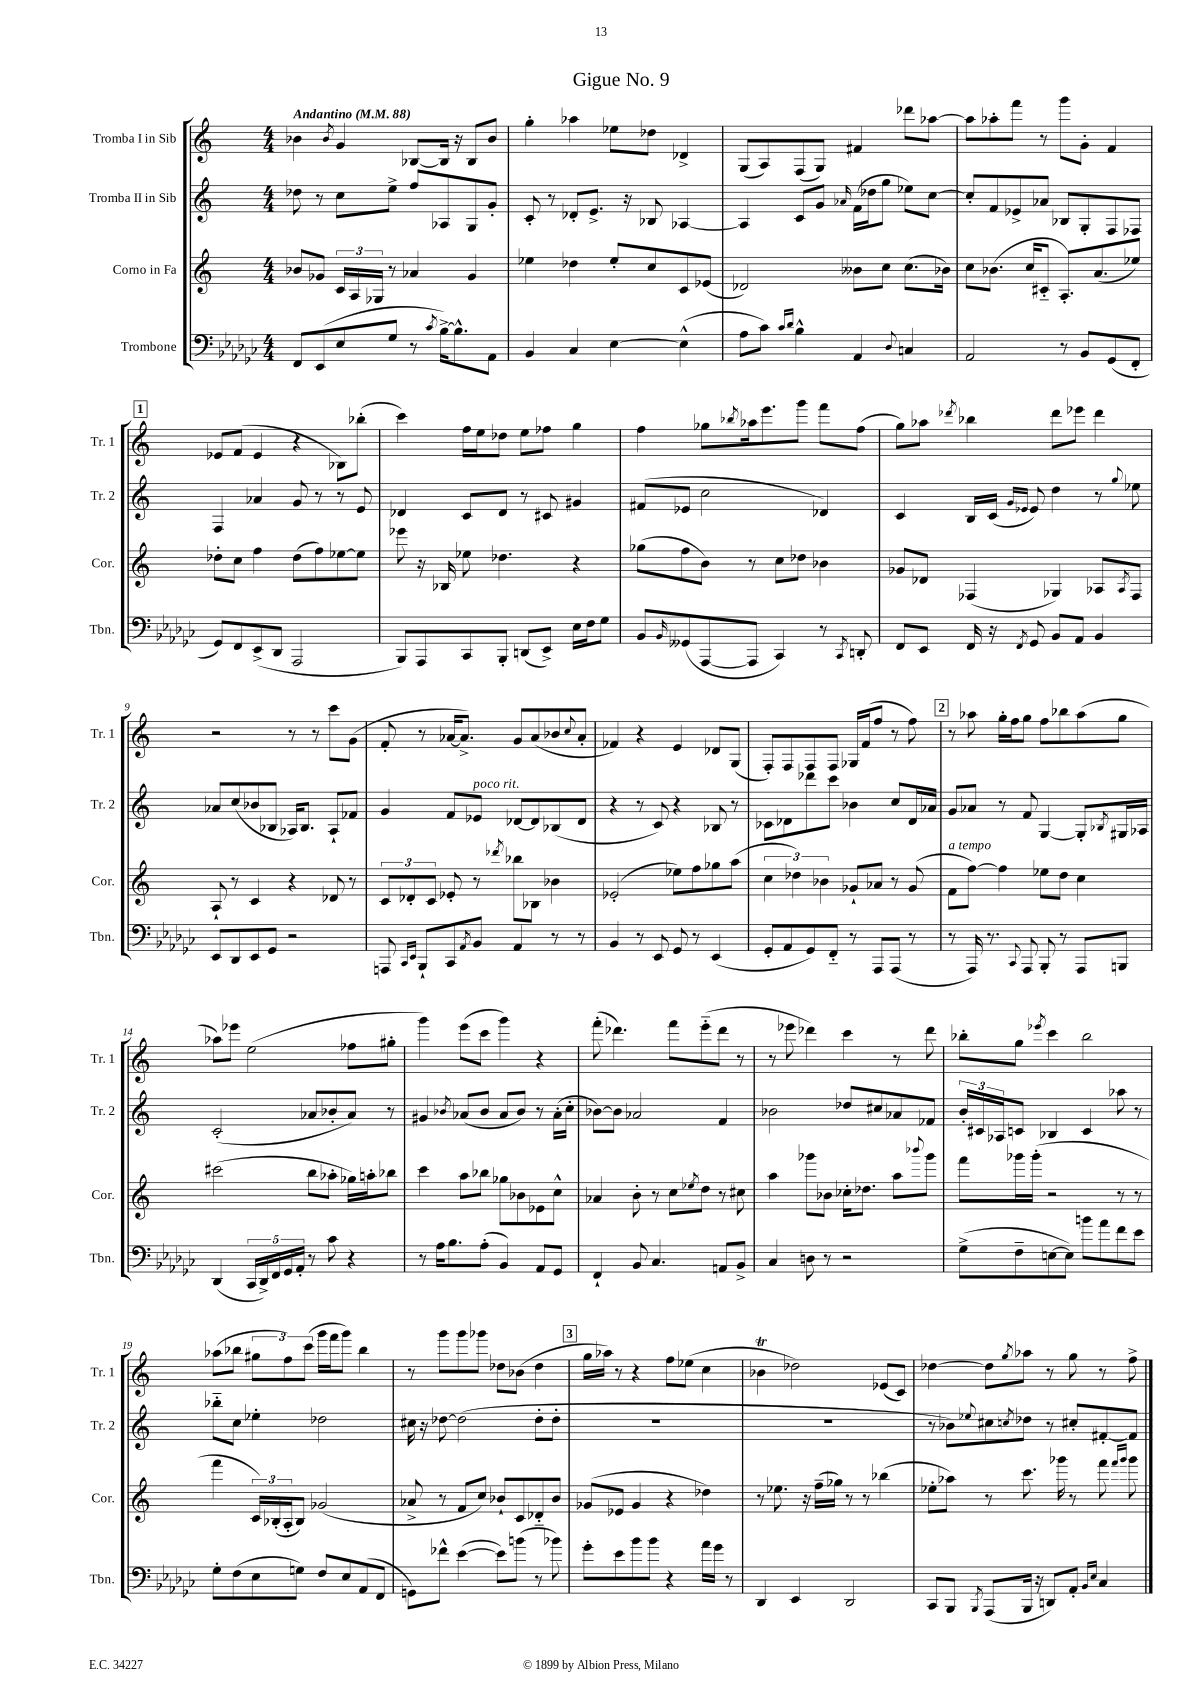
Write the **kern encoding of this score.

**kern	**kern	**kern	**kern
*part4	*part3	*part2	*part1
*staff4	*staff3	*staff2	*staff1
*I"Trombone	*I"Corno in Fa	*I"Tromba II in Sib	*I"Tromba I in Sib
*I'Tbn.	*I'Cor.	*I'Tr. 2	*I'Tr. 1
*clefF4	*clefG2	*clefG2	*clefG2
*k[b-e-a-d-g-c-]	*k[]	*k[]	*k[]
*M4/4	*M4/4	*M4/4	*M4/4
*MM88	*MM88	*MM88	*MM88
=1	=1	=1	=1
!	!	!	!LO:TX:a:B:t=Andantino
8FF/L	8b-X/L	8dd-X\	4b-X\
(8EE-/	8g-X/J	8r	.
.	.	.	8qb-/
8E-/	24c/LL	8cc\L	4g/
.	24A/	.	.
.	24G-X/JJ	.	.
8G-/J	8r	8ee^\J	.
8r	4a-X/	8ff/L	[8B-X/L
8qc-/	.	.	.
[16B-^\KL)	.	8A-X/	16B-/Jk]
8.B-^^\]	.	.	16r
.	4g-/	8G/	8B-/L
8AA-\J	.	8g'/J	8b-/J
=2	=2	=2	=2
4BB-/	4ee-X\	8c'/	4gg'\
.	.	8r	.
4C-/	4dd-X\	8d-X'/L	4aa-X\
.	.	8.e^/J	.
[4E-\	8ee-'/L	.	8ee-X\L
.	.	16r	.
.	8cc/	8B-X/	8dd-X\J
(4E-^^\]	8c/	[4A-X/	4d-X^/
.	(8e-X/J	.	.
=3	=3	=3	=3
8A-\L	2d-X/)	4A-/]	(8G/L
8c-\J)	.	.	8A/)
16qqc-/LL	.	.	.
16qqd-/JJ	.	.	.
4B-^^\	.	8c/L	(8F/
.	.	8g/J	8G/J)
.	.	16qqa-X/	.
4AA-/	8b--X\L	(16f\LL	4f#X/
.	.	16dd-X\J	.
.	8cc\J	8gg\J	.
8qqD-/	.	.	.
4Cn/	(8.cc\L	8ee-X\L)	8ddd-X\L
.	.	[8cc\J	[8aa-X\J
.	16b-X\Jk)	.	.
=4	=4	=4	=4
2AA-/	8cc\L	8cc'/L]	8aa-\L]
.	(8.b-X\J	8f/	8aa-X'\
.	.	8e-X^/	8fff\J
.	16cc/KL	.	.
.	8c#X/J	8a-X/J	8r
8r	8.A'/L)	8B-X/L	8ggg\L
8BB-/L	.	8G'/	8g'\J
.	(8.a/	.	.
(8GG-/	.	8F/	4f/
8FF'/J	8ee-X/J)	8F-X/J	.
!!LO:LB:g=z
!!LO:REH:place=s1:t=1
=5	=5	=5	=5
8GG-/L)	8dd-X'\L	4F/	8e-X/L
8FF/	8cc\J	.	(8f/J
(8EE-^/	4ff\	4a-X/	4e-/
8DD-/J	.	.	.
2AAA-/	(8dd-\L	8g/	4r
.	8ff\)	8r	.
.	[8ee-X\	8r	8B-X\L)
.	8ee-\J]	8e/	(8bb-X'\J
=6	=6	=6	=6
8BBB-/L)	8eee-X\	4d-X/	4ccc\)
8AAA-/	16r	.	.
.	16B-X/	.	.
8CC-/	8ee-X\	8c/L	16ff\LL
.	.	.	16ee\J
8BBB-'/J	4.dd-X\	8d-/J	8dd-X\J
(8DDn/L	.	8r	8ee\L
8EE-^/J)	.	8c#X/	8ff-X\J
16E-\LL	4r	4g#X/	4gg\
16F\J	.	.	.
8G-\J	.	.	.
=7	=7	=7	=7
8BB-/L	(8gg-X\L	(8f#X/L	4ff\
16qqBB-/	.	.	.
(8GG--X/	8ff\	8e-X/J	.
[8AAA-/	8b\J)	2cc\	8gg-X\L
.	.	.	8qbb-X/
8AAA-/J]	8r	.	16aa-X\k
.	.	.	8.eee\
4CC-/)	8cc\L	.	.
.	8dd-X\J	.	8ggg\J
8r	4b-X\	4d-X/)	8fff\L
8qCC-/	.	.	.
8DDn'/	.	.	(8ff\J
=8	=8	=8	=8
8FF/L	8g-X/L	4c/	8gg\L)
8EE-/J	8d-X/J	.	8aa-X\J
.	.	.	8qddd-X/
16FF/	(4F-X/	16B/LL	4bb-X\
16r	.	(16c/JJ	.
.	.	16qqg/LL	.
8qFF/	.	16qqe-X/JJ	.
8GG-/	.	8e-/)	.
8BB-/L	4G-X/)	4dd\	8ddd-\L
8AA-/J	.	.	8eee-X\J
4BB-/	8A-X/L	8r	4ddd-\
.	8qA-/	8qqgg/	.
.	8F-/J	8ee-X\	.
!!LO:LB:g=z
=9	=9	=9	=9
8EE-/L	8A`/	8a-X/L	2r
8DD-/	8r	(8cc/	.
8EE-/	4c/	8b-X/	.
8GG-/J	.	8B-X/J	.
2r	4r	16A-X/KL)	8r
.	.	8.B-/J	.
.	.	.	8r
.	8d-X/	8A-`/L	8ccc\L
.	8r	8f-X/J	(8g\J
=10	=10	=10	=10
8AAAn/	12c/L	4g/	8f'/
.	12d-X'/	.	.
16qqCC-/LL	.	.	.
16qqEE-/JJ	.	.	.
8BBB-`/L	.	.	8r
.	12c/J	.	.
8CC-/	8e-X'/	8f/L	[16a-X/KL
.	.	.	8.a-^/J])
8qAA-/	.	.	.
!	!	!LO:TX:a:i:t=poco rit.	!
8BB-/J	8r	8e-X/J	.
.	8qddd-X/	.	.
4AA-/	8bb-X\L	[8d-X/L	8g/L
.	8B-X\J	8d-/]	(8a-/
8r	4b-X\	(8B-X/	8b-X/
.	.	.	8qqcc/
8r	.	8d-/J	8a-'/J
=11	=11	=11	=11
4BB-/	(2e-X'/	4r	4f-X/)
8r	.	8r	4r
8EE-/	.	8c/)	.
8GG-/	8ee-X\L)	4r	4e/
8r	8ff\	.	.
(4EE-/	8gg-X\	8B-X/	8d-X/L
.	(8aa\J	8r	(8G/J
=12	=12	=12	=12
8GG-'/L	6cc\	8c-X\L	8F'/L)
8AA-/	.	8d-X\	8F/
.	6dd-X\)	.	.
8GG-/)	.	8ddd-X\	8F/
.	6b-X\	.	.
8FF/J	.	8ccc\J	8F/J
8r	8g-X`/L	4b-X\	16G-X/LL
.	.	.	(16f/J
8AAA-/L	8a-X/J	.	8ff/J
(8AAA-/J	8r	8cc/L	8r
8r	(8g-/	16d-/L	8ff\)
.	.	16a-X/JJ	.
!!LO:REH:place=s1:t=2
=13	=13	=13	=13
!	!LO:TX:a:i:t=a tempo	!	!
8r	8f\L	8g/L	8r
16AAA-/)	[8ff\J)	8a-X/J	8aa-X\
8.r	.	.	.
.	4ff\]	8r	16gg'\LL
.	.	.	16ff\J
8qqCC-/	.	.	.
8AAA-/	.	8f/	8gg\J
8BBB-'/	8ee-X\L	[4G/	8ff\L
8r	8dd\J	.	8bb-X\
8AAA-/L	4cc\	8G'/L]	(8aa-\
.	.	8qB-X/	.
8BBBn/J	.	16G#X/L	8gg\J
.	.	16A-X/JJ	.
!!LO:LB:g=z
=14	=14	=14	=14
(4DD-/	(2ccc#X\	(2c'/	8aa-X\L)
.	.	.	8eee-X\J
20CC-/LL	.	.	(2ee\
20DD-^/)	.	.	.
20FF/	.	.	.
20GG-/	.	.	.
20AA-'/JJ	.	.	.
8r	8bb\L	8a-X/L	.
8c-\	8aa-X'\J	8b-X'/	.
4r	16gg-X\LL)	8a-/J)	8ff-X\L
.	16aan'\J	.	.
.	8bb-X\J	8r	8gg#X'\J
=15	=15	=15	=15
8r	4ccc\	4g#X/	4ggg\)
16A-\KL	.	.	.
8.B-\	.	.	.
.	.	8qb-X/	.
.	8aa\L	(8a-X/L	(8eee\L
(8A-'\J	8bb-X\J	8b-/J	8ccc\J
4BB-/)	8gg-X\L	8a-/L	4ggg\)
.	8b-X\	8b-/J)	.
8AA-/L	8e-X\	8r	4r
8GG-/J	8cc^^\J	(16a-'\LL	.
.	.	16cc'\JJ	.
=16	=16	=16	=16
4FF`/	4a-X/	[8b-X\L)	(8fff'\
.	.	8b-\J]	4.ddd-X\)
8BB-/	8b'\	2a-X/	.
4.C-/	8r	.	.
.	8cc\L	.	8fff\L
.	8qee-X/	.	.
.	8dd\J	.	(8eee\
8AAn/L	8r	4f/	8ddd-\J
8BB-^/J	8cc#X\	.	8r
=17	=17	=17	=17
4C-/	4aa\	2b-X\	8r
.	.	.	8eee-X\
8Dn\	8ggg-X\L	.	4ddd-X\)
8r	8b-X\J	.	.
2r	16cc-X'\KL	8dd-X/L	4ccc\
.	8.dd-X\J	.	.
.	.	8cc#X/	.
.	8aa\L	8a-X/	8r
.	8qqbbb-X/	.	.
.	8ggg-\J	8f-X/J	8ddd-\
=18	=18	=18	=18
(8G-^\L	8fff\L	24b'/LL	8bb-X'\L
.	.	24c#X/	.
.	.	24A-X/J	.
8F~\	16ggg-X\L	8cn/J	8gg\J
.	(16ggg-'\JJ	.	.
.	.	.	8qeee-X/
[8En\	2r	4B-X/	4ccc\
8E\J])	.	.	.
8bn\L	.	4c/	2bb-\
8a-\	.	.	.
8f\	8r	8aa-X\	.
8e-\J	8r	8r	.
!!LO:LB:g=z
=19	=19	=19	=19
8G-'\L	4fff\	8bb-X\L	(8aa-X\L
(8F\	.	8cc\J	8bb-X\J
8E-\	24c/LL)	4ee-X'\	12gg#X\L
.	(24B-X'/	.	.
.	24A'/J	.	12ff\)
8Gn\J)	8B-/J)	.	.
.	.	.	(12ccc\J
8F/L	(2g-X/	2dd-X\	16ggg\LL
.	.	.	16fff\J
8E-/	.	.	8ggg\J)
(8AA-/	.	.	4bb-\
8FF/J	.	.	.
=20	=20	=20	=20
8GGn\L)	8a-X^/	16cc#X\	8r
.	.	16r	.
8f-X^^\J	8r	[8dd-X\	8ggg\L
([4e-\	8f/L	(2dd-\]	8ggg\
.	8cc/J)	.	8ggg-X\J
8e-\L])	8b-X`/L	.	8dd-X\L
(8bn\J	8c/	.	(8b-X\J
8r	8d-X/	8dd-'\L	4dd-\
8b-X\)	8b-/J	8dd-'\J	.
!!LO:REH:place=s1:t=3
=21	=21	=21	=21
8g-'\L	(8g-X/L	1r	16gg\LL
.	.	.	16aa-X\JJ)
8e-\	8e-X/J	.	8r
8b-\	4g-/	.	4r
8b-\J	.	.	.
4r	4r	.	8ff\L
.	.	.	(8ee-X\J
16a-\LL	4dd-X\)	.	4cc\
16g-\JJ	.	.	.
8r	.	.	.
=22	=22	=22	=22
4DD-/	8r	1r	4b-XT\
.	8.ee-X\	.	.
4EE-/	.	.	2dd-X\)
.	16r	.	.
.	(16ff~\LL	.	.
.	16gg-X\JJ)	.	.
2DD-/	8r	.	.
.	8r	.	.
.	(4bb-X\	.	(8e-X/L
.	.	.	8c/J)
=23	=23	=23	=23
8CC-/L	8ee-X'\L	8r	[4dd-X\
8BBB-/J	8aa-X\J)	8b-X\L)	.
8qBBB-/	.	8qqee-X/	.
(8AAA-/L	8r	8cc#X\	8dd-\L]
.	.	8qccn/	8qgg/
16BBB-/Jk	8.ccc\	8dd-X\J	8aa-X\J
16r	.	.	.
8DDn/L)	.	8r	8r
.	16ggg-X\	.	.
8AA-'/J	8r	8cc#X'/L	8gg\
16qqBB-/LL	.	.	.
16qqE-/JJ	.	.	.
4C-/	8fff\	[8f#X'/	8r
.	16qqfff/LL	.	.
.	16qqggg-/JJ	.	.
.	8ggg-\	8f#/J]	8ff^\
==	==	==	==
*-	*-	*-	*-
